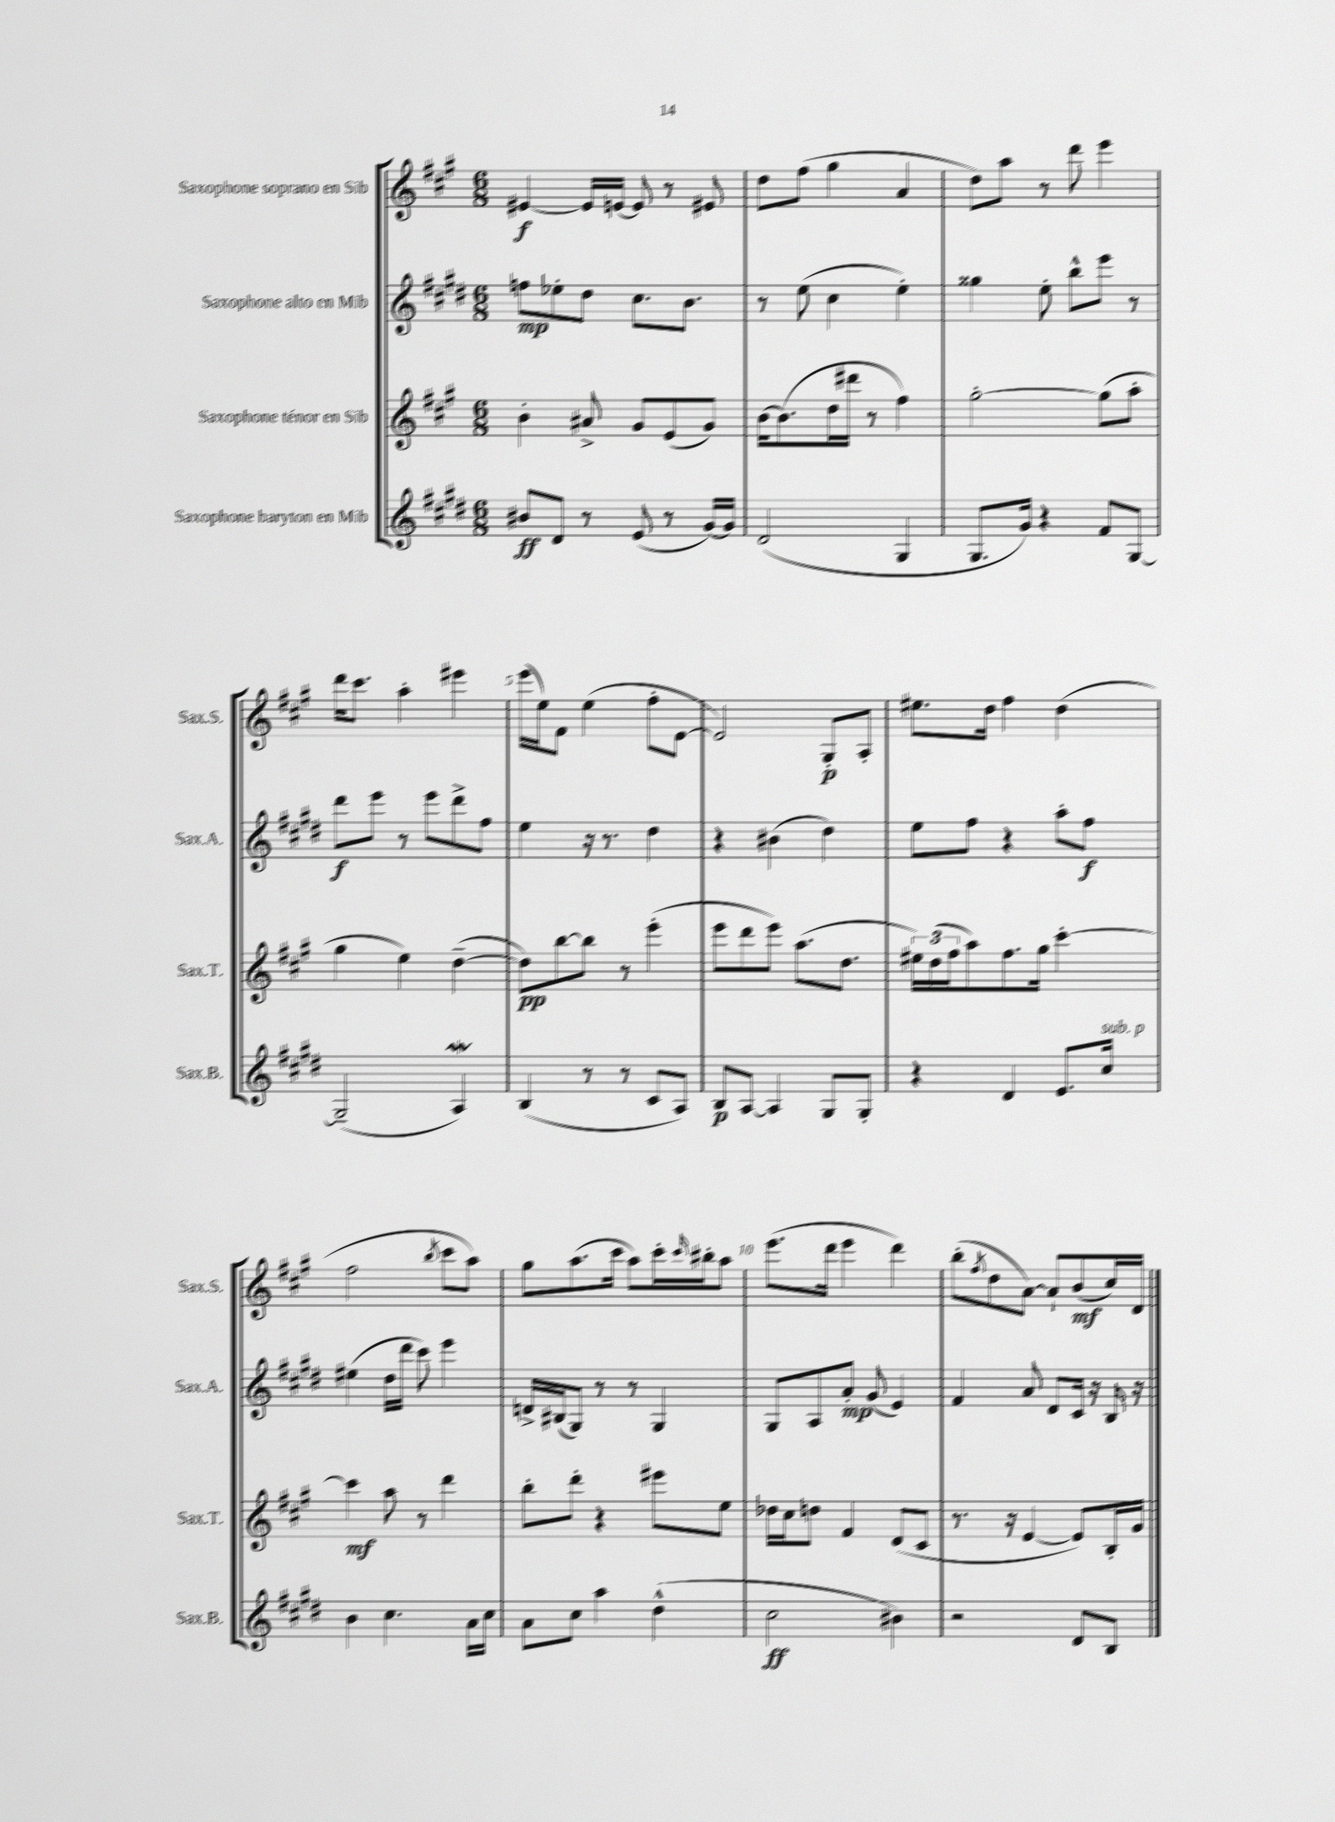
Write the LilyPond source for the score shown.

<<
\new StaffGroup <<
\new Staff = "s0" \with { instrumentName = "Saxophone soprano en Sib" shortInstrumentName = "Sax.S." } {
    \clef treble \key a \major \numericTimeSignature \time 6/8
    eis'4~\f eis'16 e'16~ e'8 r8 eis'8 |
    d''8 fis''8( gis''4 a'4 |
    d''8) a''8 r8 d'''8 e'''4 |
    d'''16 cis'''8. a''4-. eis'''4 |
    e'''16( e''16) fis'8 e''4( fis''8-. e'8~ |
    e'2) gis8-.\p a8-. |
    eis''8. d''16 fis''4 d''4( |
    fis''2 \acciaccatura { b''8 } cis'''8 a''8) |
    gis''8 a''8.( cis'''16 a''8) cis'''16-. \grace { cis'''16 } bis''16-. a''8 |
    e'''8.( d'''16 e'''4 d'''4) |
    b''8-.( \acciaccatura { fis''8 } d''8 a'8~) a'8-! b'8\mf( cis''16) d'16 \bar "|." |
}
\new Staff = "s1" \with { instrumentName = "Saxophone alto en Mib" shortInstrumentName = "Sax.A." } {
    \clef treble \key e \major \numericTimeSignature \time 6/8
    f''8\mp ees''8-. dis''8 cis''8. b'8. |
    r8 e''8( cis''4 e''4-.) |
    gisis''4 e''8-. b''8-^ e'''8 r8 |
    dis'''8\f e'''8 r8 e'''8 dis'''8-> fis''8 |
    e''4 r16 r8. dis''4 |
    r4 bis'4( dis''4) |
    e''8 fis''8 r4 a''8-. fis''8\f |
    eis''4( dis''16 dis'''16 cis'''8) e'''4 |
    d'16-> bis16( gis8) r8 r8 gis4 |
    gis8 a8 a'8-.\mp gis'8( e'4) |
    fis'4 a'8 dis'8 cis'16 r16 b16 r16 \bar "|." |
}
\new Staff = "s2" \with { instrumentName = "Saxophone ténor en Sib" shortInstrumentName = "Sax.T." } {
    \clef treble \key a \major \numericTimeSignature \time 6/8
    b'4-. ais'8-> gis'8 e'8( gis'8) |
    b'16~ b'8.( d''16 dis'''16 r8 fis''4) |
    gis''2~-. gis''8( a''8-. |
    gis''4 e''4) d''4~--( |
    d''8\pp) b''8~ b''8 r8 e'''4-.( |
    e'''8 d'''8 e'''8) a''8.( d''8. |
    \tuplet 3/2 { eis''16) d''16( fis''16 } a''8) fis''8. gis''16 cis'''4~-. |
    cis'''4\mf a''8 r8 d'''4 |
    b''8-. d'''8-. r4 eis'''8 e''8 |
    des''16 cis''16 d''8 fis'4 d'8( cis'8 |
    r8. r16 e'4~ e'8) b16-. gis'16 \bar "|." |
}
\new Staff = "s3" \with { instrumentName = "Saxophone baryton en Mib" shortInstrumentName = "Sax.B." } {
    \clef treble \key e \major \numericTimeSignature \time 6/8
    bis'8\ff dis'8 r8 e'8( r8 gis'16~) gis'16 |
    dis'2( gis4 |
    gis8. gis'16) r4 fis'8 gis8~ |
    gis2--( a4\mordent) |
    b4( r8 r8 cis'8 a8) |
    b8\p a8~ a4 gis8 gis8-. |
    r4 dis'4 e'8. cis''16^\markup { \italic "sub. p" } |
    b'4 cis''4. a'16 cis''16 |
    a'8 cis''8 a''4 dis''4-^( |
    cis''2\ff bis'4) |
    r2 dis'8 b8 \bar "|." |
}
>>
>>
\layout { \context { \Score \override BarNumber.break-visibility = ##(#f #t #t) barNumberVisibility = #(every-nth-bar-number-visible 5) } }
